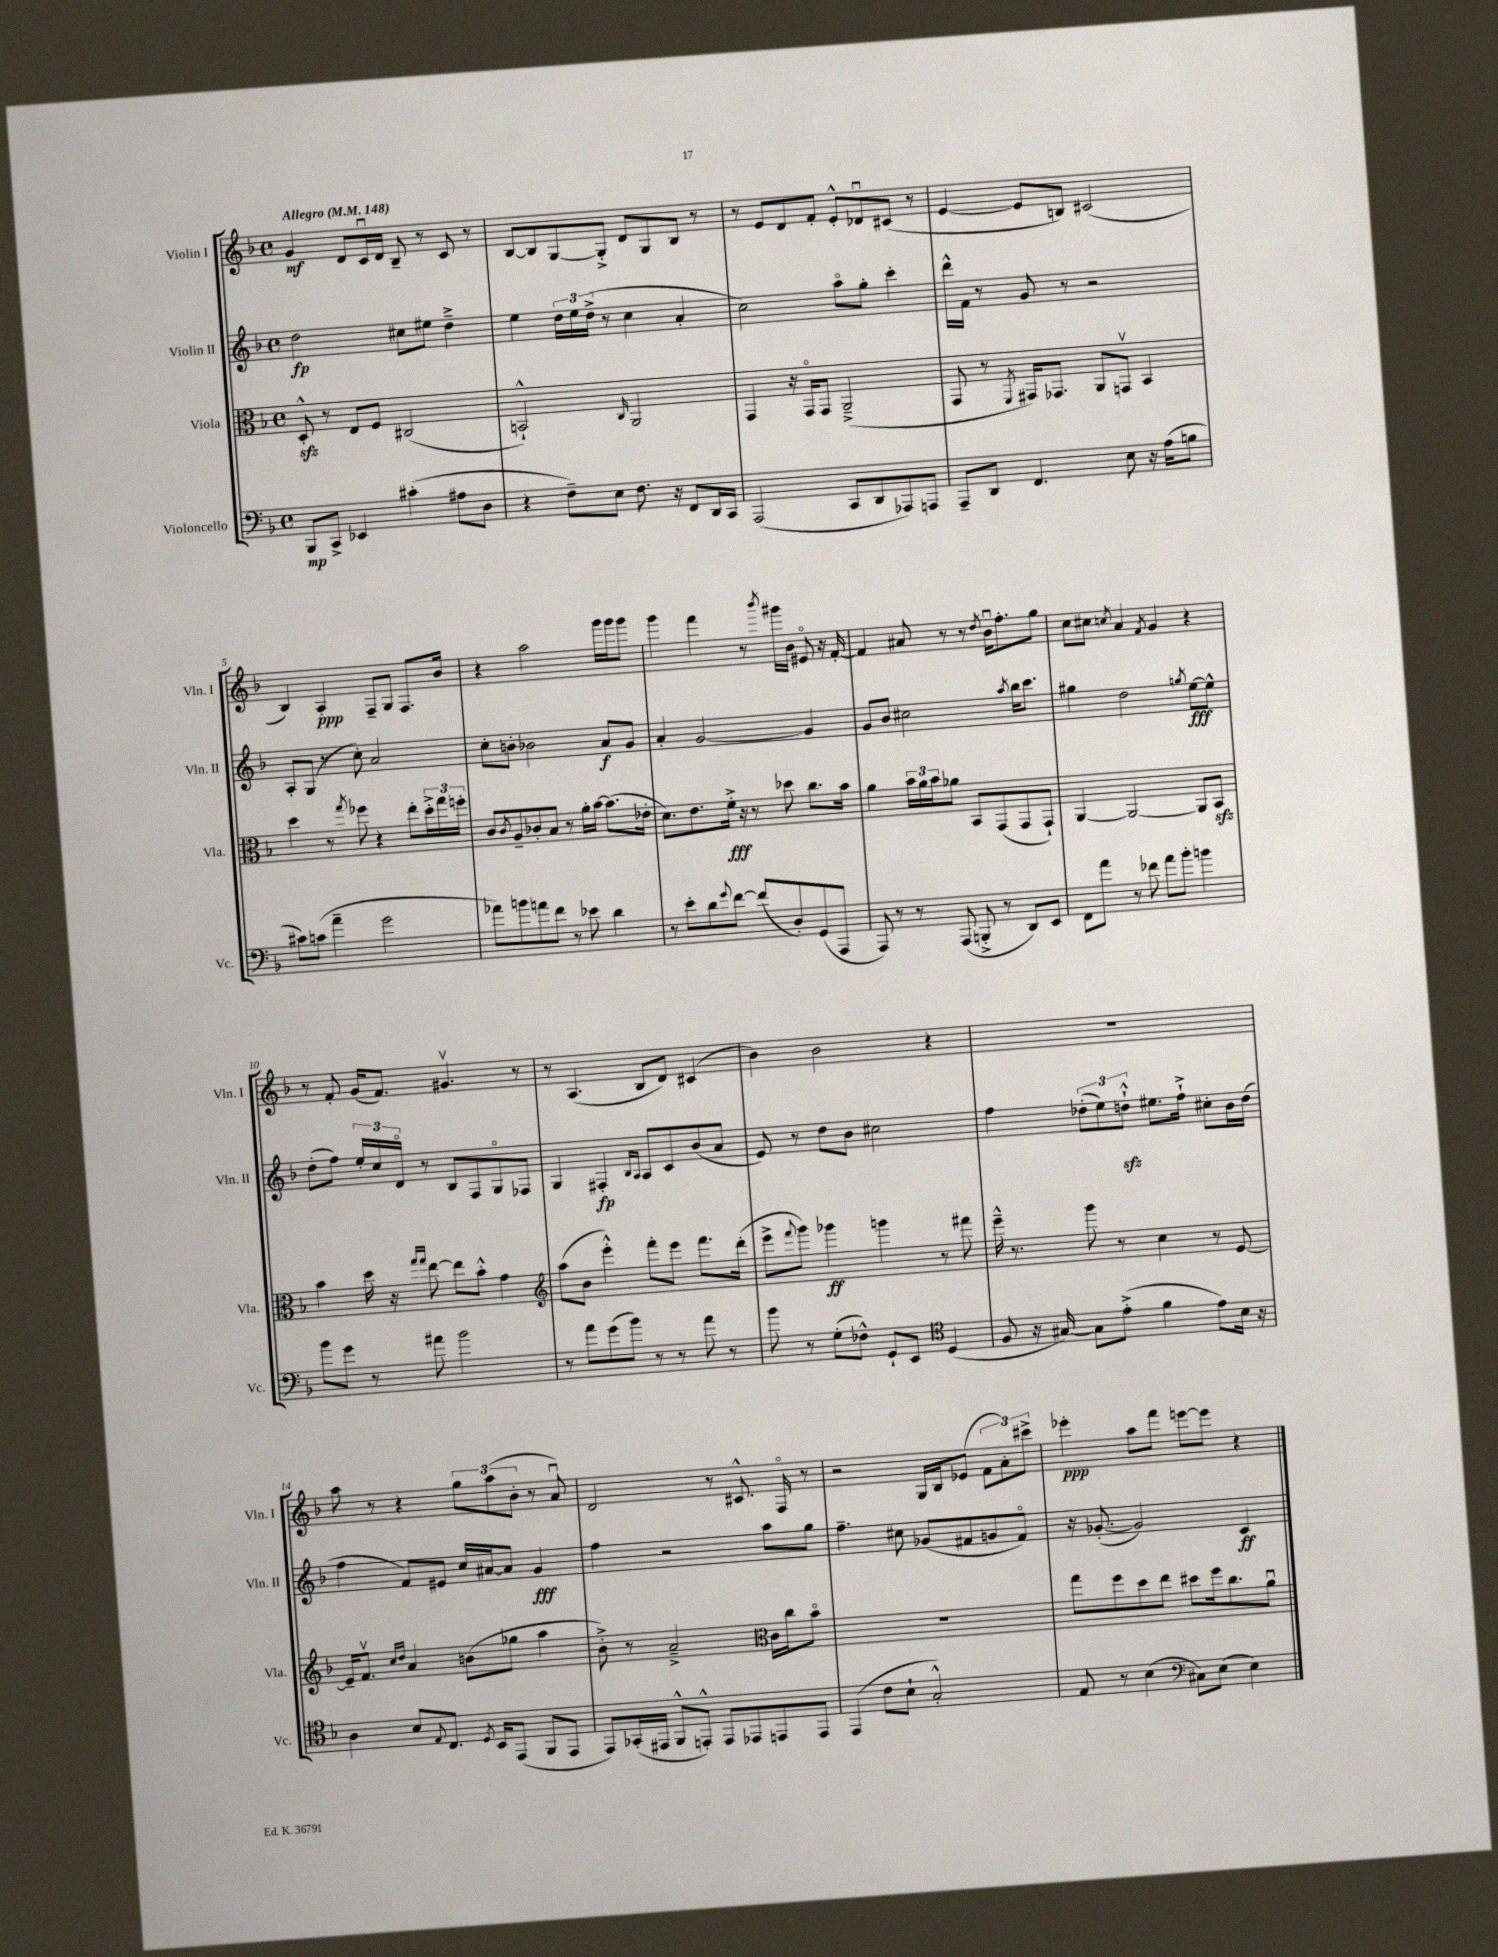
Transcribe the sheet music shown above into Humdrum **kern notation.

**kern	**kern	**kern	**kern
*staff4	*staff3	*staff2	*staff1
*clefF4	*clefC3	*clefG2	*clefG2
*k[b-]	*k[b-]	*k[b-]	*k[b-]
*M4/4	*M4/4	*M4/4	*M4/4
*met(c)	*met(c)	*met(c)	*met(c)
*MM148	*MM148	*MM148	*MM148
8BBB-	8D'^^	2dd	4g
8CC^	8r	.	.
4EE-	8E	.	8d
.	8F	.	16cu
.	.	.	16d
(4c#'	(2C#	8cc#	8B-~
.	.	8ee#	8r
8A#	.	4dd~^	8c
8D	.	.	8r
=	=	=	=
4r	2BB`^^)	4ee	[8B-
.	.	.	8B-]
8F~)	.	24dd	[8G
.	.	24ee	.
.	.	(24dd^	.
8E	.	8r	8G'^]
.	16qqC	.	.
8.F	2AA	4cc	8d
.	.	.	8G
16r	.	.	.
8FF	.	4a'	8B-
16DD	.	.	8r
16CC	.	.	.
=	=	=	=
(2AAA	4GG	2cc)	8r
.	.	.	8e
.	16r	.	8d
.	16GGo	.	.
.	8GG	.	8f'
8CC	(2AA~^	8aao	8e'^^
8DD	.	8gg'	8d-u
8AAA-)	.	4ccc'	(8c#
8AAA	.	.	8r
=	=	=	=
8AAA~	8GG	16ddd^^	[4e
.	.	16f	.
8DD	8r	8r	.
.	8qFF	.	.
4.FF	16GG#)	8g	8e]
.	8.GG-	.	.
.	.	8r	8B)
.	8AA	2r	(2c#
8E	8GGv	.	.
16r	4BB-	.	.
(16A	.	.	.
8B	.	.	.
=	=	=	=
8c#)	4dd	8A'	4B-)
(8c	.	(8G	.
4a~	8r	8r	4A'
.	8qgg	.	.
.	8ff-	8cc')	.
2g	4r	2a	8F~
.	.	.	8G
.	8ee'	.	8.F
.	24dd'^	.	.
.	24gg	.	.
.	.	.	16b-
.	24ff'	.	.
=	=	=	=
8a-)	8c	8cc'	4r
.	8qc	.	.
8b	8A~	8b'	.
8a	8c-'	2b-	2aa
8f	8B-	.	.
8r	8r	.	.
8e-	16a'	.	.
.	[16b-	.	.
4d	(8.b-]	8a	16ggg
.	.	.	16ggg
.	.	8g	8ggg
.	16e-'	.	.
=	=	=	=
8r	8.d)	4a'	4ggg
8e'	.	.	.
.	8.e	.	.
8d	.	[2g	4fff
8qqg	.	.	.
[8f	16f'^	.	.
.	16r	.	.
(8f]	8r	.	8r
.	.	.	8qbbb-
8D')	8dd-	.	16ggg#
.	.	.	16b-
(8GG	8.cc	4g]	8e#o
8AAA	.	.	16r
.	16b-	.	[16f'
=	=	=	=
8AAA)	4a	8g	4f]
8r	.	8b-	.
8r	24b-	2cc#	8a#
.	24a	.	.
.	24b-	.	.
(8AAA	8a-	.	8r
8BBB'^	8BB-	.	8r
.	.	.	8qdd
8r	(8GG	.	16b-u
.	.	.	8.ff'
.	.	8qaa	.
8DD)	8GG	16bb-	.
.	.	8.ccc	.
8EE	8GG`)	.	8gg
=	=	=	=
8FF	[4AA	4gg#	8cc
8a	.	.	8cc#
.	.	.	8qcc
8r	2AA_	2dd	4a
8f-	.	.	.
.	.	.	8qf
8a	.	.	4g
8b-'	.	.	.
.	.	8qgg	.
4b	8AA]	[8ee	4r
.	8BB-	8ee^^]	.
=	=	=	=
8b-	4b-	(8dd'	8r
8g	.	8ff)	8f'
8r	16dd	24ee'	(16g
.	.	24cc	.
.	16r	.	8.f)
.	.	24do	.
.	16qqgg	.	.
.	16qqgg	.	.
8a#	[8ee	8r	.
2b-	8ee]	8B-	4.g#v
.	8b-'^^	8F	.
.	4g	8Go	.
.	.	8F-	8r
=	=	=	=
*	*clefG2	*	*
8r	(8aa	4G	8r
8a	8b-	.	(4.A
(8g	4eee'^^)	4F#'	.
8b-)	.	.	.
.	.	16qqB-	.
.	.	16qqA	.
8r	8fff'	8A	8B-
8r	8eee	8c	8d)
8a	8.fff	(8b-	(4c#
8r	.	8a	.
.	(16ddd'	.	.
=	=	=	=
8b-	8eee^	8e)	4b-)
.	8qqfff	.	.
8r	8ggg)	8r	.
(8G'	4ggg-	8dd	2b-
8F-^^)	.	8b-	.
8GG`	4ggg	2cc#	.
8EE	.	.	.
*clefC4	*	*	*
(4D	8r	.	4r
.	8fff#	.	.
=	=	=	=
8F	16eee~^^	4ff	1r
.	8.r	.	.
16r	.	.	.
[16G#)	.	.	.
8G#]	8ggg	(12dd-'	.
.	.	12ee)	.
(8e'^	8r	.	.
.	.	12dd`^^	.
4f	4cc	8.ee#	.
.	.	16ff`^	.
8e)	8r	8cc#'	.
16B-	[8e	16b-	.
16r	.	(16dd	.
=	=	=	=
4A	16e~]	4ff	8aa
.	8.fv	.	.
.	.	.	8r
.	16qqcc	.	.
.	16qqdd	.	.
8B-	4a	8f)	4r
8qqE	.	.	.
8.C	.	8e#	.
.	(8b	16cc	12gg
8qD	.	.	.
16BB-	.	[16a#	.
.	.	.	(12aa
(8EE	8gg-	8a#]	.
.	.	.	12b-'
8FF	4aa	4g	8r
8EE	.	.	8au)
=	=	=	=
8EE)	8b-'^)	4ff	2d
(16GG-'	8r	.	.
16EE#	.	.	.
8FF^^	2a~^	2r	.
8EE'^^)	.	.	.
8EE	.	.	8r
8EE-	.	.	8.c#^^
*	*clefC3	*	*
8EE	16c	8aa	.
.	16cc	.	16Fo
8EE	8b-o	8gg	8r
=	=	=	=
(4EE	1r	4.ff~	2r
8c	.	.	.
8B-`	.	8cc#	.
2G'^^)	.	(8g-	16G
.	.	.	16B-
.	.	8f#	(8e-
.	.	8g	12f
.	.	.	12a')
.	.	8f#o)	.
.	.	.	12ccc#^
=	=	=	=
8E	8gg	16r	4eee-'
.	.	([8.g-'	.
8r	8ff	.	.
(4B-	8dd	2g-])	8aa
.	8ee	.	8fff
*clefF4	*	*	*
8C#)	8dd#	.	[8eee
(8E	16ff	.	8eee]
.	8.cc	.	.
4E)	.	4c	4r
.	8au	.	.
==	==	==	==
*-	*-	*-	*-
